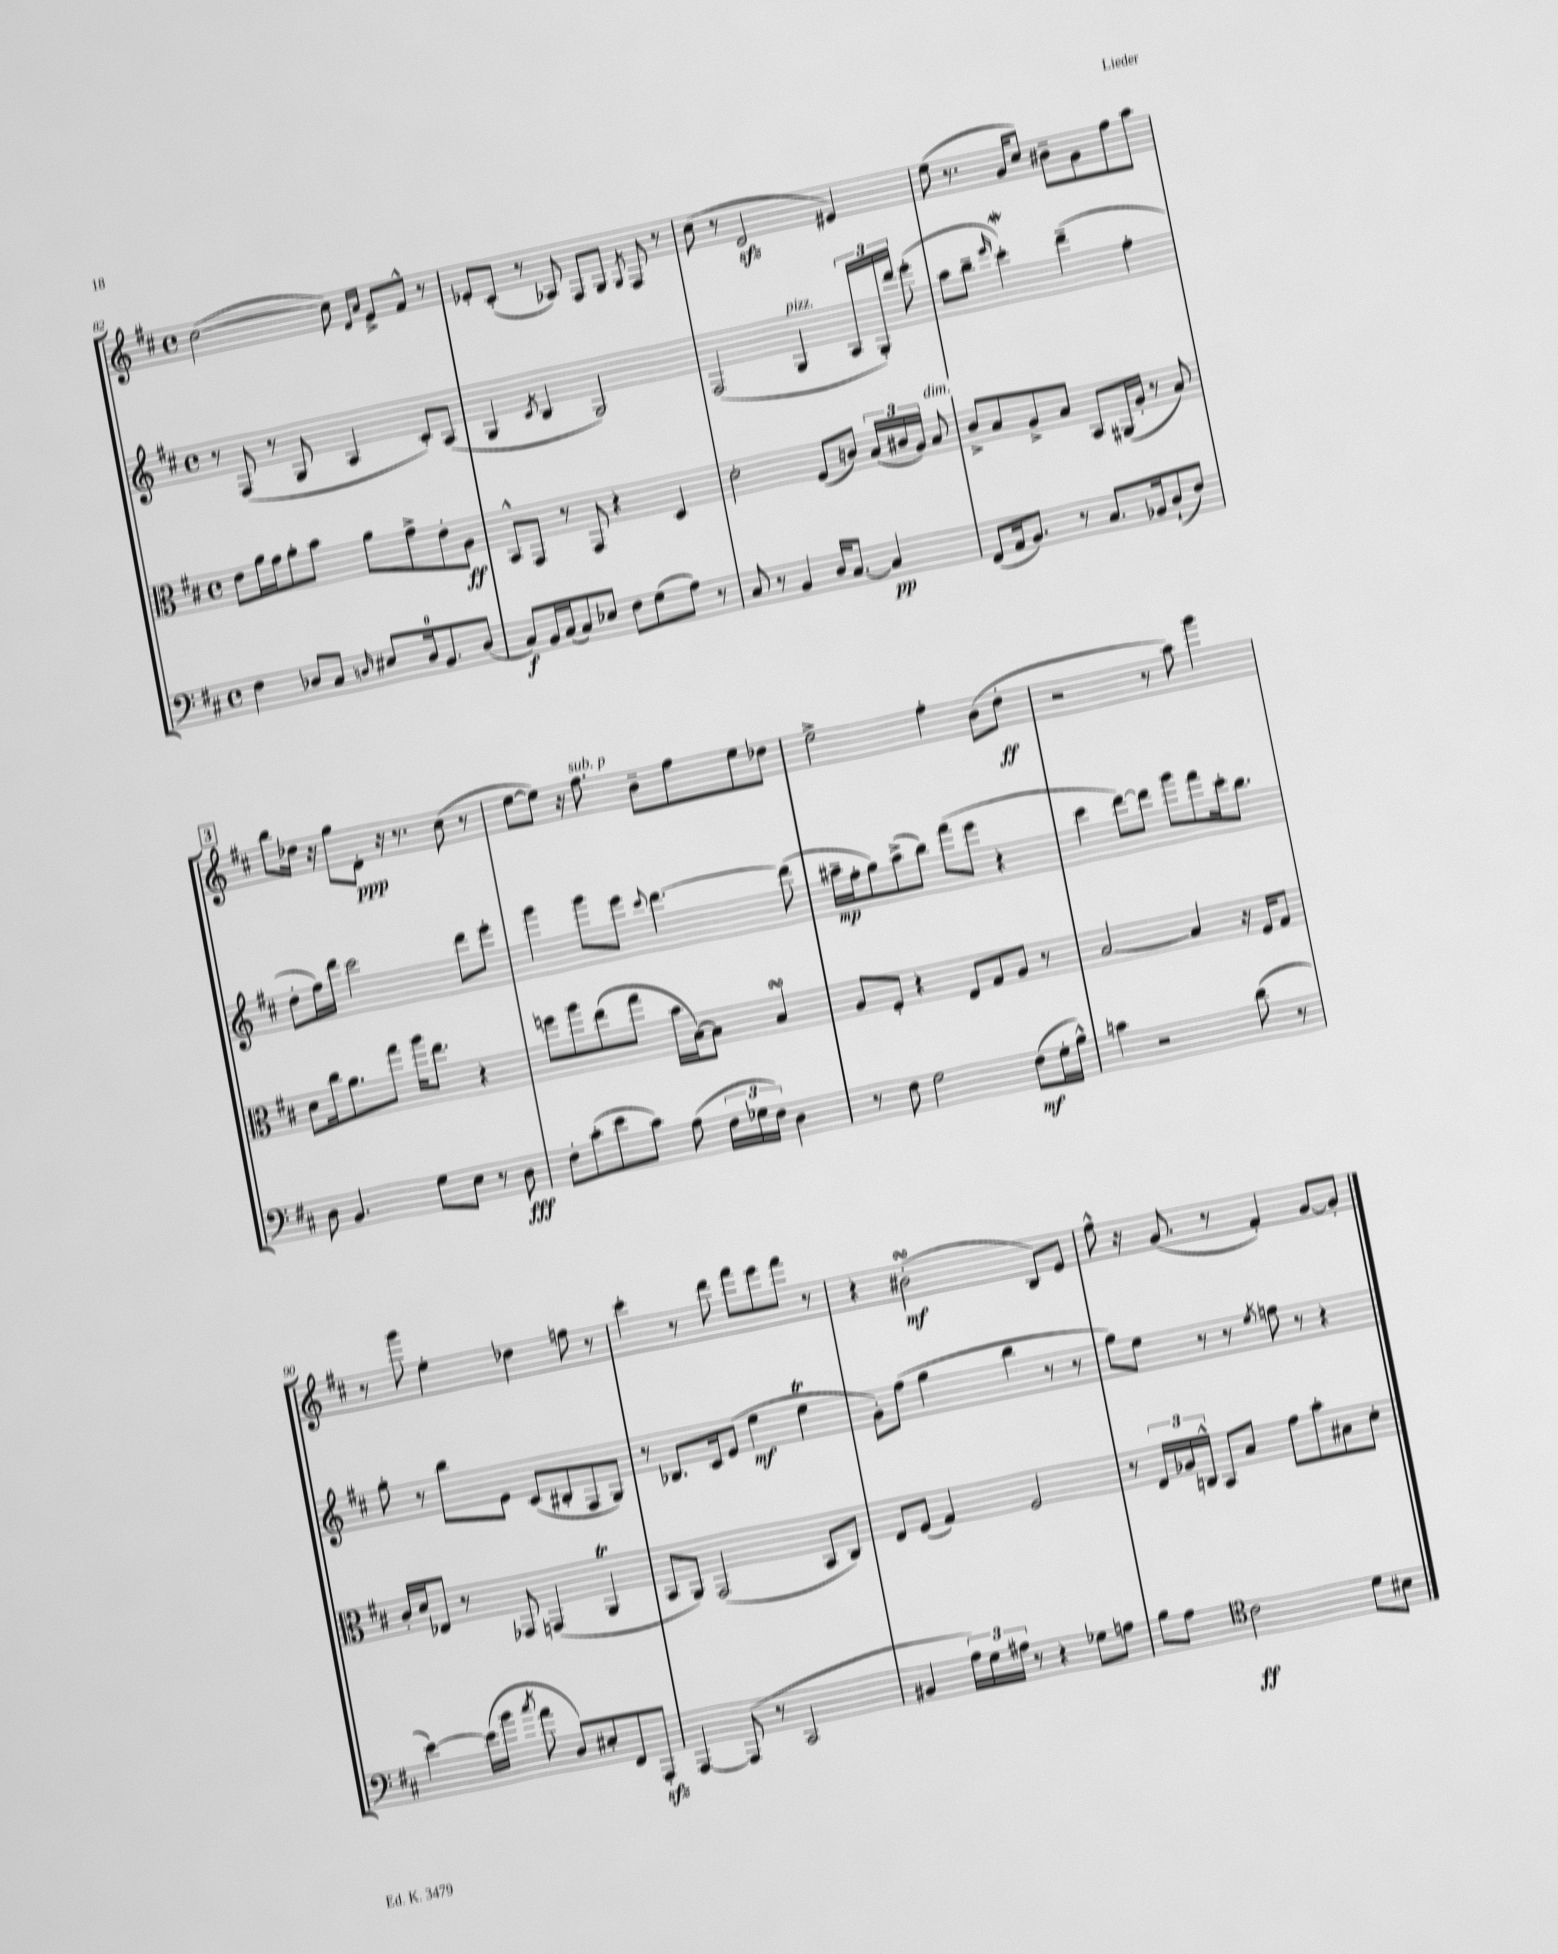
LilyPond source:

<<
\new StaffGroup <<
\new Staff = "s0" {
    \clef treble \key d \major \defaultTimeSignature \time 4/4
    \autoBeamOff cis''2~( cis''8) \grace { d'16[ a'16] } e'8[-> fis'8]-^ r8 |
    ees'8[-. cis'8]-.( r8 aes8) fis8[ g8] \acciaccatura { g8 } fis8 r8 |
    cis''8( r8 d'2\sfz eis'4) |
    e''8( r8. g'16[ cis''8]) bis'8[-- g'8 fis''8 a''8] |
    \mark \markup { \box "3" } b''8[ des''16] r16 g''8[ d'8]-.\ppp r16 r8. cis''8( r8 |
    e''8[~ e''8]) r16 fis''8.^\markup { \italic "sub. p" } b'8[-- fis''8 e''8 des''8] |
    e''2-> fis''4-. b'8[( d''8]-.\ff |
    r2 r8 a''8) g'''4 |
    r8 g'''8 e''4-. des''4 f''8 r8 |
    cis'''4-. r8 d'''8 fis'''8[ e'''8 fis'''8] r8 |
    r4 bis'2-.\turn\mf( b8[) e'8] |
    fis''8-^ r16 g'8.( r8 fis'4-.) g'8[~ g'8]-. \bar "|." |
}
\new Staff = "s1" {
    \clef treble \key d \major \defaultTimeSignature \time 4/4
    \autoBeamOff r8 fis8( r8 g8 a4 cis'8[-.) a8]( |
    g4 \acciaccatura { cis'8 } b4 g2) |
    fis2( g4^\markup { \italic "pizz." } \tuplet 3/2 { a16[ g16-.) d'''16] } e'''8-.( |
    a''8[ b''8]-- \grace { e'''16 } cis'''4-.\mordent) d'''4--( fis''4-. |
    \mark \markup { \box "3" } d''8[-. fis''16) d'''16] cis'''2 d'''8[ e'''8]-. |
    g'''4 g'''8[ e'''8] \appoggiatura { cis'''8 } d'''4.~ d'''8( |
    ais''16[--\mp fis''16-. g''8) ais''8->( b''8]) fis'''8[( e'''8] r4 |
    cis'''4 d'''8[~) d'''8] g'''8[ fis'''8 cis'''16-. b''8.] |
    g''8-. r8 b''8[ e'8] cis'8[( bis8-. fis8 g8]) |
    r8 bes8.[ cis'16 e'8]( e''4\mf e''4\trill |
    g'8[-.) fis''8]( g''4 b''4 r8 r8 |
    g''8[) e''8] r8 r8 \acciaccatura { e''8 } f''8 r8 r4 \bar "|." |
}
\new Staff = "s2" {
    \clef alto \key d \major \defaultTimeSignature \time 4/4
    \autoBeamOff e'8[ a'16 g'16 a'8-. b'8] a'8[ g'8-> e'8-. a8]\ff |
    b,8[-^ g,8] r8 g,8 r4 d4 |
    d'2-. fis8[( c'8]) \tuplet 3/2 { b16[( cis'16 a16]) } b8^\markup { \italic "dim." } |
    cis'8[-> b8 a8-> b8] b,8[ ais,16( a16]-. r8 b8) |
    \mark \markup { \box "3" } d'8[ cis''16 a'8. g''8] a''16[ e''8.] r4 |
    f''8[ a''8 e''8( g''8] b'16[ b16~) b8] b4\turn |
    a8[ fis8]-. r4 e8[ g8 a8] r8 |
    b2~ b4 r16 fis16[ g8] |
    cis'16[-. d'16 ees8] r8 ges,8 g,4( a,4\trill |
    b,8[ a,8]) g,2( b,8[ cis8]) |
    e8[ fis8]( g4) fis2 |
    r8 \tuplet 3/2 { e16[ aes16 c16]-^ } b,8[ b8] g'8[ b'8-. bis8 d'8]-. \bar "|." |
}
\new Staff = "s3" {
    \clef bass \key d \major \defaultTimeSignature \time 4/4
    \autoBeamOff fis4 des8[ cis8] \grace { d16 } eis8[ d16-0 b,8. d8]( |
    cis8[\f) b,16 cis16( cis8) ees8] fis8[ g8( a8]) r8 |
    cis8 r8 b,4 d16[ cis8.]~ cis4\pp |
    fis,8[( a,16 b,8.]) r8 cis8.[ bes,16 d8-!( fis8]) |
    \mark \markup { \box "3" } d8 b,4. g8[ e8] r8 d8\fff |
    fis8[-. cis'8-.( e'8 cis'8]) a8( \tuplet 3/2 { fis16[ ges16 fis16]) } d4 |
    r8 fis8 g2 fis8[\mf( g16-. b16]-^) |
    c'4 r2 d'8( r8 |
    e'4~) e'16[( b'16] \acciaccatura { cis''8 } a'8 d8[) eis8-. fis,8 a,,8]-.\sfz |
    a,,4~ a,,8( r8 cis,2 |
    bis,4 \tuplet 3/2 { a16[) g16 ais16] } r8 r4 ges8[ a8] |
    b8[ a8] \clef tenor cis'2\ff d'8[ bis8] \bar "|." |
}
>>
>>
\layout { \context { \Score currentBarNumber = #82 } }
